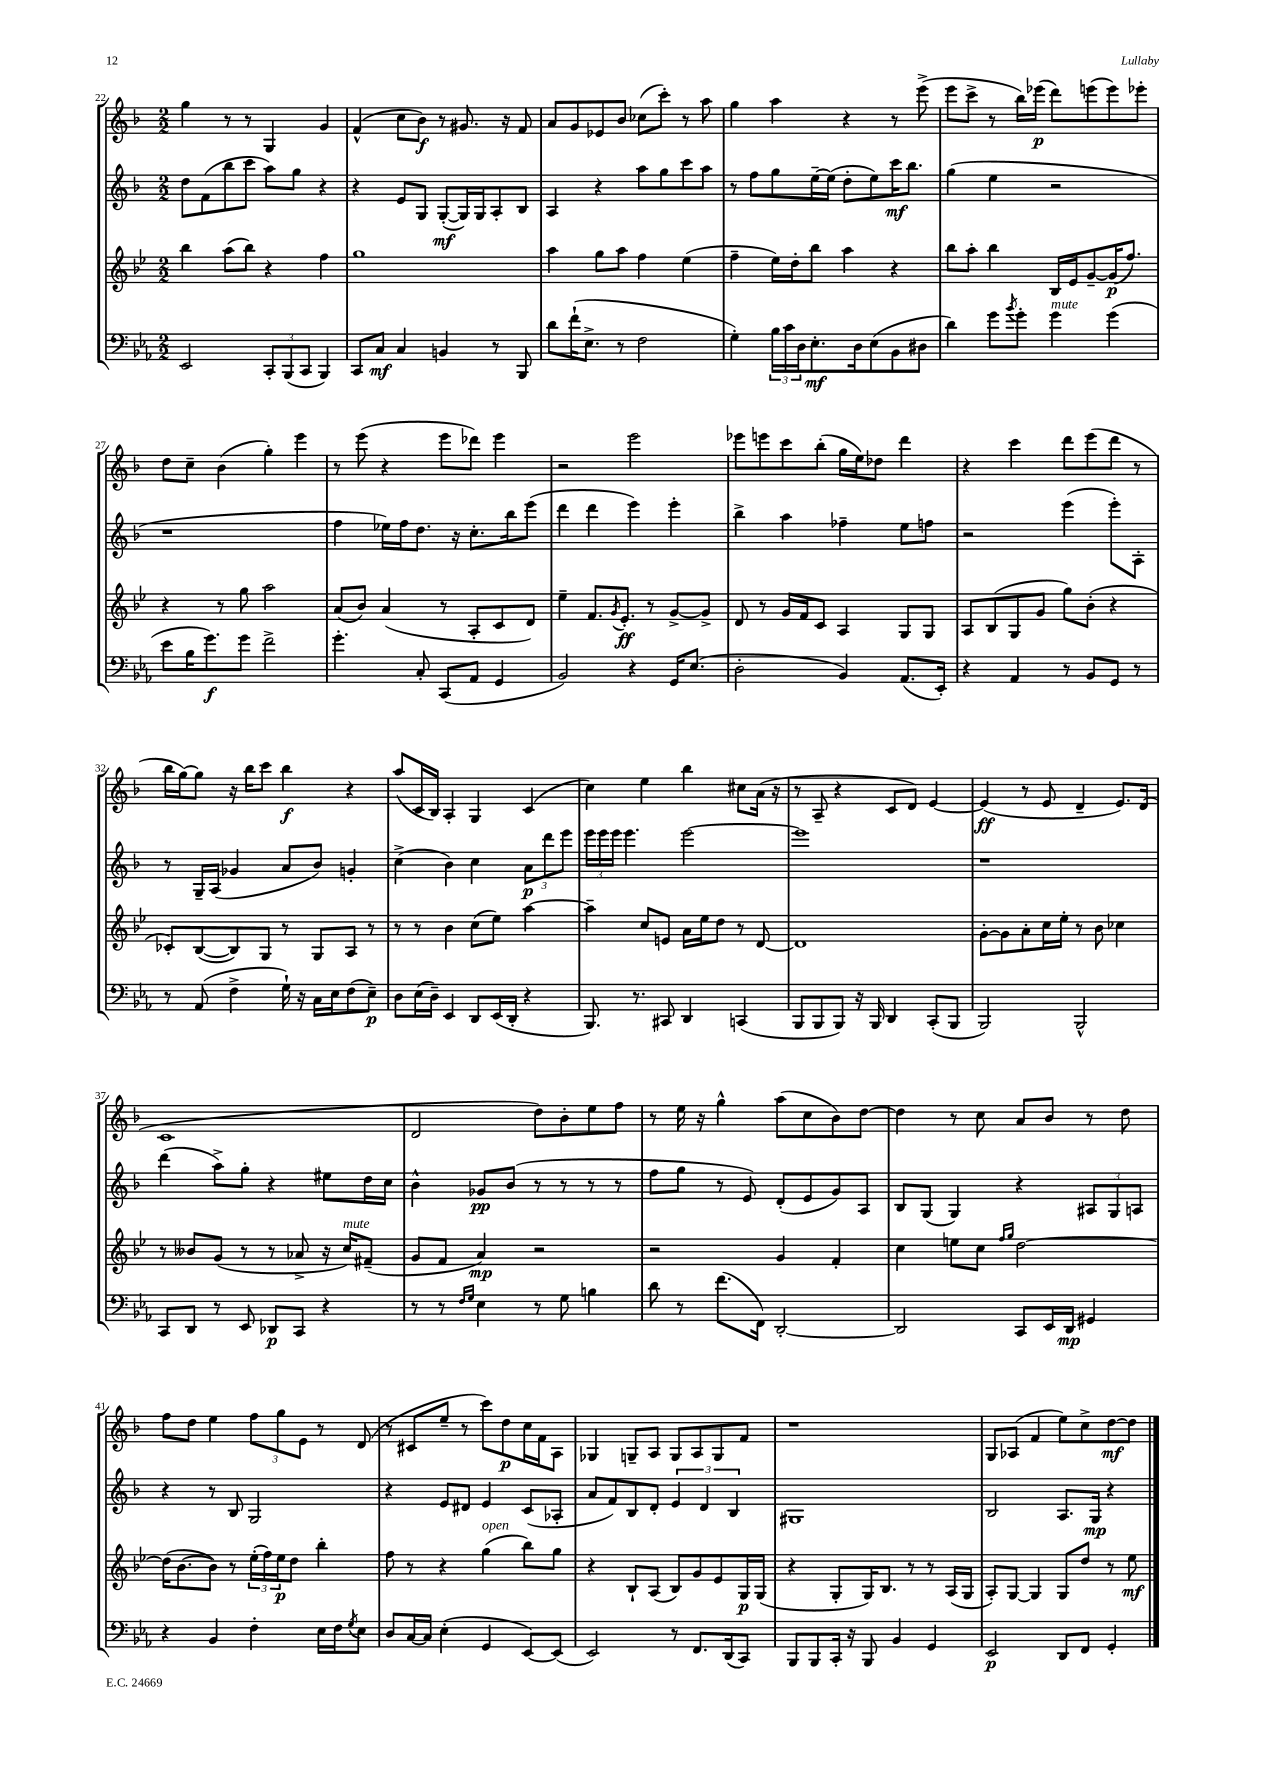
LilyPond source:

<<
\new StaffGroup <<
\new Staff = "s0" {
    \clef treble \key f \major \numericTimeSignature \time 2/2
    g''4 r8 r8 g4 g'4 |
    f'4-^( c''8 bes'8\f) r8 gis'8. r16 f'8 |
    a'8 g'8 ees'8 bes'8 ces''8( c'''8-.) r8 a''8 |
    g''4 a''4 r4 r8 e'''8->( |
    e'''8 c'''8-> r8 bes''16) ees'''16\p( d'''8) e'''8( e'''8) ees'''8-. |
    d''8 c''8-- bes'4( g''4-.) e'''4 |
    r8 e'''8( r4 e'''8 des'''8) e'''4 |
    r2 e'''2 |
    ees'''8 e'''8 c'''8 bes''8-.( g''16 e''16) des''8 d'''4 |
    r4 c'''4 d'''8 e'''8( d'''8 r8 |
    bes''16 g''16~) g''8 r16 bes''16 c'''8 bes''4\f r4 |
    a''8( c'16 bes16) a4-. g4 c'4( |
    c''4) e''4 bes''4 cis''8 a'16( r16 |
    r8 a8-- r4 c'8 d'8) e'4~ |
    e'4\ff( r8 e'8 d'4-- e'8.) d'16( |
    c'1 |
    d'2 d''8) bes'8-. e''8 f''8 |
    r8 e''16 r16 g''4-^ a''8( c''8 bes'8) d''8~ |
    d''4 r8 c''8 a'8 bes'8 r8 d''8 |
    f''8 d''8 e''4 \tuplet 3/2 { f''8 g''8 e'8 } r8 d'8( |
    r8 cis'8 e''8-- r8 c'''8) d''8\p c''16 f'16 a8 |
    ges4 g8-- a8 g8 a8 g8 f'8 |
    r1 |
    g8 aes8( f'4 e''8) c''8-> d''8~\mf d''8 \bar "|." |
}
\new Staff = "s1" {
    \clef treble \key f \major \numericTimeSignature \time 2/2
    d''8 f'8( bes''8 c'''8 a''8) g''8 r4 |
    r4 e'8 g8 g8~-.\mf( g16) g16 a8-. bes8 |
    a4 r4 a''8 g''8 c'''8 a''8 |
    r8 f''8 g''8 e''16~-- e''16( d''8-. e''8) c'''16\mf bes''8. |
    g''4( e''4 r2 |
    r1 |
    f''4 ees''16) f''16 d''8. r16 c''8.-. bes''16 e'''8( |
    d'''4 d'''4 e'''4) e'''4-. |
    bes''4-> a''4 fes''4-- e''8 f''8 |
    r2 e'''4( e'''8-.) a8-. |
    r8 g16-- a16( ges'4 a'8 bes'8) g'4-. |
    c''4->( bes'4) c''4 \tuplet 3/2 { a'8\p d'''8 e'''8 } |
    \tuplet 3/2 { e'''16 e'''16 e'''16 } e'''4. e'''2~ |
    e'''1 |
    r1 |
    d'''4( a''8->) g''8-. r4 eis''8 d''16 c''16 |
    bes'4-^ ges'8\pp bes'8( r8 r8 r8 r8 |
    f''8 g''8 r8 e'8) d'8-.( e'8 g'8) a8 |
    bes8 g8( g4) r4 \tuplet 3/2 { ais8 g8 a8 } |
    r4 r8 bes8 g2 |
    r4 e'8 dis'8 e'4 c'8( aes8-. |
    a'8 f'8) bes8 d'8-. \tuplet 3/2 { e'4 d'4 bes4 } |
    gis1 |
    bes2 a8. g16\mp r4 \bar "|." |
}
\new Staff = "s2" {
    \clef treble \key bes \major \numericTimeSignature \time 2/2
    bes''4 a''8( bes''8) r4 f''4 |
    g''1 |
    a''4 g''8 a''8 f''4 ees''4( |
    f''4-- ees''16) d''16-. bes''8 a''4 r4 |
    bes''8 a''8-. bes''4 bes16 ees'16 g'8~-- g'16\p( f''8.) |
    r4 r8 g''8 a''2 |
    a'8( bes'8) a'4( r8 a8-. c'8 d'8) |
    ees''4-- f'8. \acciaccatura { g'8 } ees'8.-.\ff r8 g'8~-> g'8-> |
    d'8 r8 g'16 f'16 c'8 a4 g8 g8 |
    a8 bes8( g8 g'8 g''8) bes'8-.( r4 |
    ces'8-.) bes8~( bes8) g8 r8 g8 a8 r8 |
    r8 r8 bes'4 c''8( ees''8) a''4~ |
    a''4-- c''8 e'8 a'16 ees''16 d''8 r8 d'8~ |
    d'1 |
    g'8~-. g'8 a'8-. c''16 ees''16-. r8 bes'8 ces''4 |
    r8 beses'8 g'8( r8 r8 aes'8-> r16 c''16^\markup { \italic "mute" }) fis'8--( |
    g'8 f'8 a'4\mp) r2 |
    r2 g'4 f'4-. |
    c''4 e''8 c''8 \grace { f''16 g''16 } d''2~ |
    d''16( bes'8.~ bes'8) r8 \tuplet 3/2 { ees''16-.( f''16) ees''16\p } d''8 bes''4-. |
    f''8 r8 r4 g''4^\markup { \italic "open" }( bes''8) g''8 |
    r4 bes8-! a8( bes8) g'8 ees'8 g16\p g16( |
    r4 g8-. g16) bes8. r8 r8 a16( g16 |
    a8-.) g8~ g4 g8 d''8 r8 ees''8\mf \bar "|." |
}
\new Staff = "s3" {
    \clef bass \key ees \major \numericTimeSignature \time 2/2
    ees,2 \tuplet 3/2 { c,8-. bes,,8( c,8 } bes,,4) |
    c,8 c8\mf c4 b,4 r8 bes,,8 |
    d'8 f'16-!( ees8.-> r8 f2 |
    g4-.) \tuplet 3/2 { bes16 c'16 d16 } ees8.-.\mf d16 ees8( bes,8 dis8 |
    d'4) g'8 \acciaccatura { bes'8 } g'8-. g'4^\markup { \italic "mute" } g'4( |
    ees'8 bes16 g'8.\f) g'8 f'2-> |
    g'4.-. c8-. c,8( aes,8 g,4 |
    bes,2) r4 g,16 ees8.( |
    d2-. bes,4) aes,8.( ees,16-.) |
    r4 aes,4 r8 bes,8 g,8 r8 |
    r8 aes,8( f4-> g16-!) r16 c16 ees16 f8( ees8--\p) |
    d8 ees16( d16--) ees,4 d,8 ees,16( d,16-. r4 |
    bes,,8.) r8. cis,8 d,4 c,4( |
    bes,,8 bes,,8 bes,,8) r16 bes,,16 d,4 c,8-.( bes,,8 |
    bes,,2) bes,,2-^ |
    c,8 d,8 r8 ees,8 des,8\p c,8 r4 |
    r8 r8 \grace { f16 g16 } ees4 r8 g8 b4 |
    d'8 r8 f'8.( f,16) d,2~-. |
    d,2 c,8 ees,16 d,16\mp gis,4 |
    r4 bes,4 f4-. ees16 f16 \acciaccatura { g8 } ees8 |
    d8 c16~ c16 ees4-.( g,4 ees,8~) ees,8( |
    ees,2) r8 f,8. d,16( c,8) |
    bes,,8 bes,,8 c,16-. r16 bes,,8 bes,4 g,4 |
    ees,2\p d,8 f,8 g,4-. \bar "|." |
}
>>
>>
\layout { \context { \Score currentBarNumber = #22 } }
